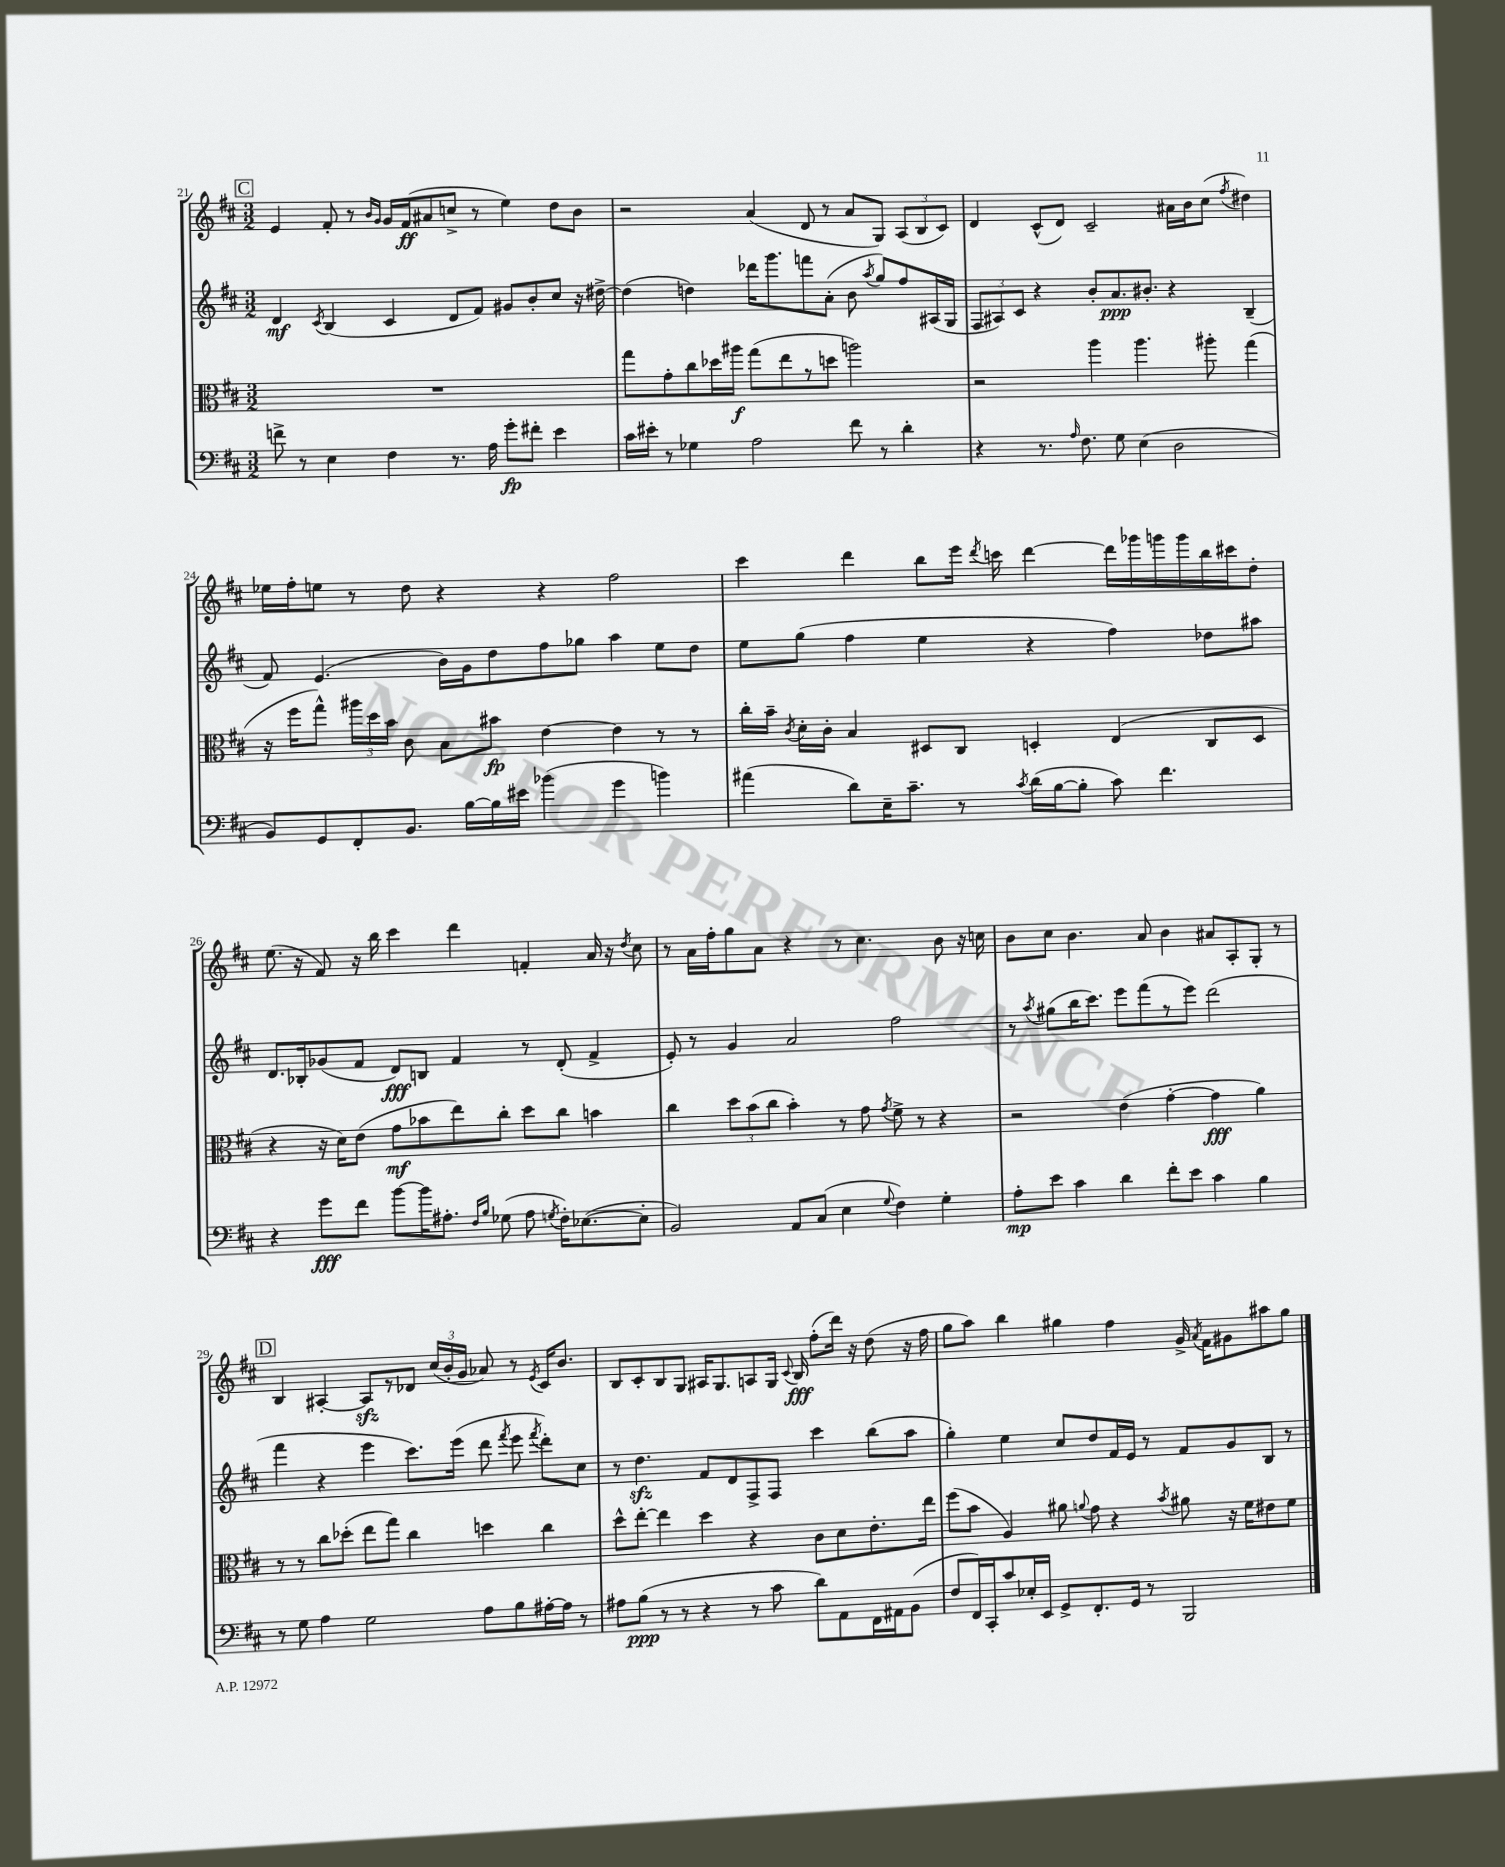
<<
\new StaffGroup <<
\new Staff = "s0" {
    \clef treble \key d \major \numericTimeSignature \time 3/2
    \autoBeamOff \mark \markup { \box "C" } e'4 fis'8-. r8 \grace { b'16[ g'16] } g'16[ fis'16\ff( ais'8 c''8]-> r8 e''4) d''8[ b'8] |
    r2 a'4( d'8 r8 a'8[ g8]) \tuplet 3/2 { a8[( b8 cis'8]) } |
    d'4 cis'8[-^( d'8]) cis'2-- ais'16[ b'16 cis''8]( \acciaccatura { fis''8 } dis''4) |
    ees''16[ fis''16-. e''8] r8 d''8 r4 r4 fis''2 |
    cis'''4 d'''4 b''8[ e'''16] \acciaccatura { d'''8 } c'''16 d'''4~ d'''16[ ges'''16 g'''16 g'''16 b''16 cis'''16 d''8]-. |
    e''8.( r16 fis'8) r16 b''16 cis'''4 d'''4 f'4-. a'16 r16 \acciaccatura { d''8 } cis''8 |
    r8 a'16[ fis''16-. g''8 a'8] r4 r8 cis''4. b'8 r16 c''16 |
    b'8[ cis''8] b'4. a'8 b'4 ais'8[ a8-. g8]-. r8 |
    \mark \markup { \box "D" } b4 ais4~-. ais8[\sfz r8 des'8] \tuplet 3/2 { cis''16[( b'16-. g'16] } aes'8) r8 \acciaccatura { e'8 } cis'16[ b'8.] |
    b8[ cis'8-. b8 g8] ais16[ g8. a8 g16] \appoggiatura { cis'8 } b16\fff fis''8[-.( d'''16]) r16 d''8( r16 fis''16 |
    g''8[ a''8]) b''4 gis''4 fis''4 g'16-> \acciaccatura { a'8 } fis'16[ gis'8 ais''8 gis''8] \bar "|." |
}
\new Staff = "s1" {
    \clef treble \key d \major \numericTimeSignature \time 3/2
    \autoBeamOff \mark \markup { \box "C" } d'4\mf \acciaccatura { cis'8 } b4( cis'4 d'8[ fis'8]) gis'8[ b'8-. cis''8] r16 dis''16~-> |
    dis''4( d''4) des'''16[ g'''8. f'''8 a'8]-.( b'8 \acciaccatura { a''8 } g''8[) fis''8 ais16( g16] |
    \tuplet 3/2 { fis8[ ais8) cis'8] } r4 b'8[-. a'8.\ppp bis'8.]-. r4 b4--( |
    fis'8) e'4.( b'16[) g'16 d''8 fis''8 ges''8] a''4 e''8[ d''8] |
    e''8[ g''8]( fis''4 e''4 r4 fis''4) des''8[ ais''8] |
    d'8.[ bes16-. ges'8( fis'8] d'8[\fff) b8] fis'4 r8 d'8-.( fis'4-> |
    e'8-.) r8 g'4 a'2 fis''2 |
    r8 \acciaccatura { a''8 } gis''8[( b''16 cis'''8.]) e'''8[ fis'''8( r8 e'''8]) d'''2( |
    \mark \markup { \box "D" } fis'''4 r4 e'''4 cis'''8.[) e'''16]( d'''8 \acciaccatura { fis'''8 } e'''8 \acciaccatura { fis'''8 } d'''8[-.) cis''8] |
    r8 d''4.\sfz fis'8[ d'8 fis8-> fis8] cis'''4 b''8[( a''8] |
    g''4-.) e''4 cis''8[ d''8 fis'16 e'16] r8 fis'8[ g'8 b8] r8 \bar "|." |
}
\new Staff = "s2" {
    \clef alto \key d \major \numericTimeSignature \time 3/2
    \autoBeamOff \mark \markup { \box "C" } R1. |
    g''8[ g'8-. cis''8 des''16 ais''16]\f g''8[( e''8 r8 d''8] a''2) |
    r2 a''4 a''4. ais''8-. g''4( |
    r16 fis''16[ g''8]-^) \tuplet 3/2 { ais''16[ d''16 b'16] } cis'8 b8[ bis'8]\fp e'4~ e'4 r8 r8 |
    cis''16[-. b'16]-- \acciaccatura { cis'8 } d'16[-. cis'16]-. b4 dis8[ cis8] d4-. e4( cis8[ d8] |
    r4 r16 d'16[) e'8]( g'8[\mf bes'8 e''8) cis''8]-. d''8[ cis''8] b'4 |
    cis''4 \tuplet 3/2 { d''8[ b'8( cis''8] } b'4-.) r8 g'8 \acciaccatura { g'8 } fis'8-> r8 r4 |
    r2 e'4( g'4~-. g'4\fff a'4) |
    \mark \markup { \box "D" } r8 r8 cis''8[ des''8]-.( e''8[ g''8]) cis''4 d''4 cis''4 |
    d''8[-^ e''8]~-. e''4 d''4 r4 cis'8[ d'8 e'8.-. e''16] |
    fis''8[( b'8] a4) ais'8 \appoggiatura { a'8 } g'8 r4 \acciaccatura { b'8 } ais'8 r16 fis'16[ eis'8 fis'8] \bar "|." |
}
\new Staff = "s3" {
    \clef bass \key d \major \numericTimeSignature \time 3/2
    \autoBeamOff \mark \markup { \box "C" } f'8-> r8 e4 fis4 r8. a16 g'8[-.\fp fis'8]-. e'4 |
    cis'16[ eis'16]-. r8 ges4 a2 fis'8 r8 d'4-. |
    r4 r8. \grace { a16 } fis8. g8 e4( d2 |
    b,8[) g,8 fis,8-. b,8.] b16[~ b16 eis'16] bes'4( g'4 b'4) |
    ais'4( d'8[) e16-- cis'8.]-- r8 \acciaccatura { cis'8 } d'16[( b16~ b8]-. cis'8) fis'4. |
    r4 g'8[\fff fis'8] b'8[~ b'16 ais8.]-. \grace { fis16[ b16] } ges8( ais8 \acciaccatura { g8 } fis16[-.) ees8.~( ees8]-. |
    b,2) a,8[ cis8]( e4 \appoggiatura { g8 } fis4) g4-. |
    a8[-.\mp e'8] cis'4 d'4 fis'8[-. e'8] cis'4 b4 |
    \mark \markup { \box "D" } r8 g8 a4 g2 a8[ b8 ais16~-. ais16] r8 |
    ais8[ b8]\ppp( r8 r8 r4 r8 cis'8 d'8[) a,8 fis,16 ais,16 b,8]( |
    fis8[ fis,16) cis,16-. cis'8 ees16-. e,16] g,8[-> fis,8.-. g,16] r8 b,,2 \bar "|." |
}
>>
>>
\layout { \context { \Score currentBarNumber = #21 } }
